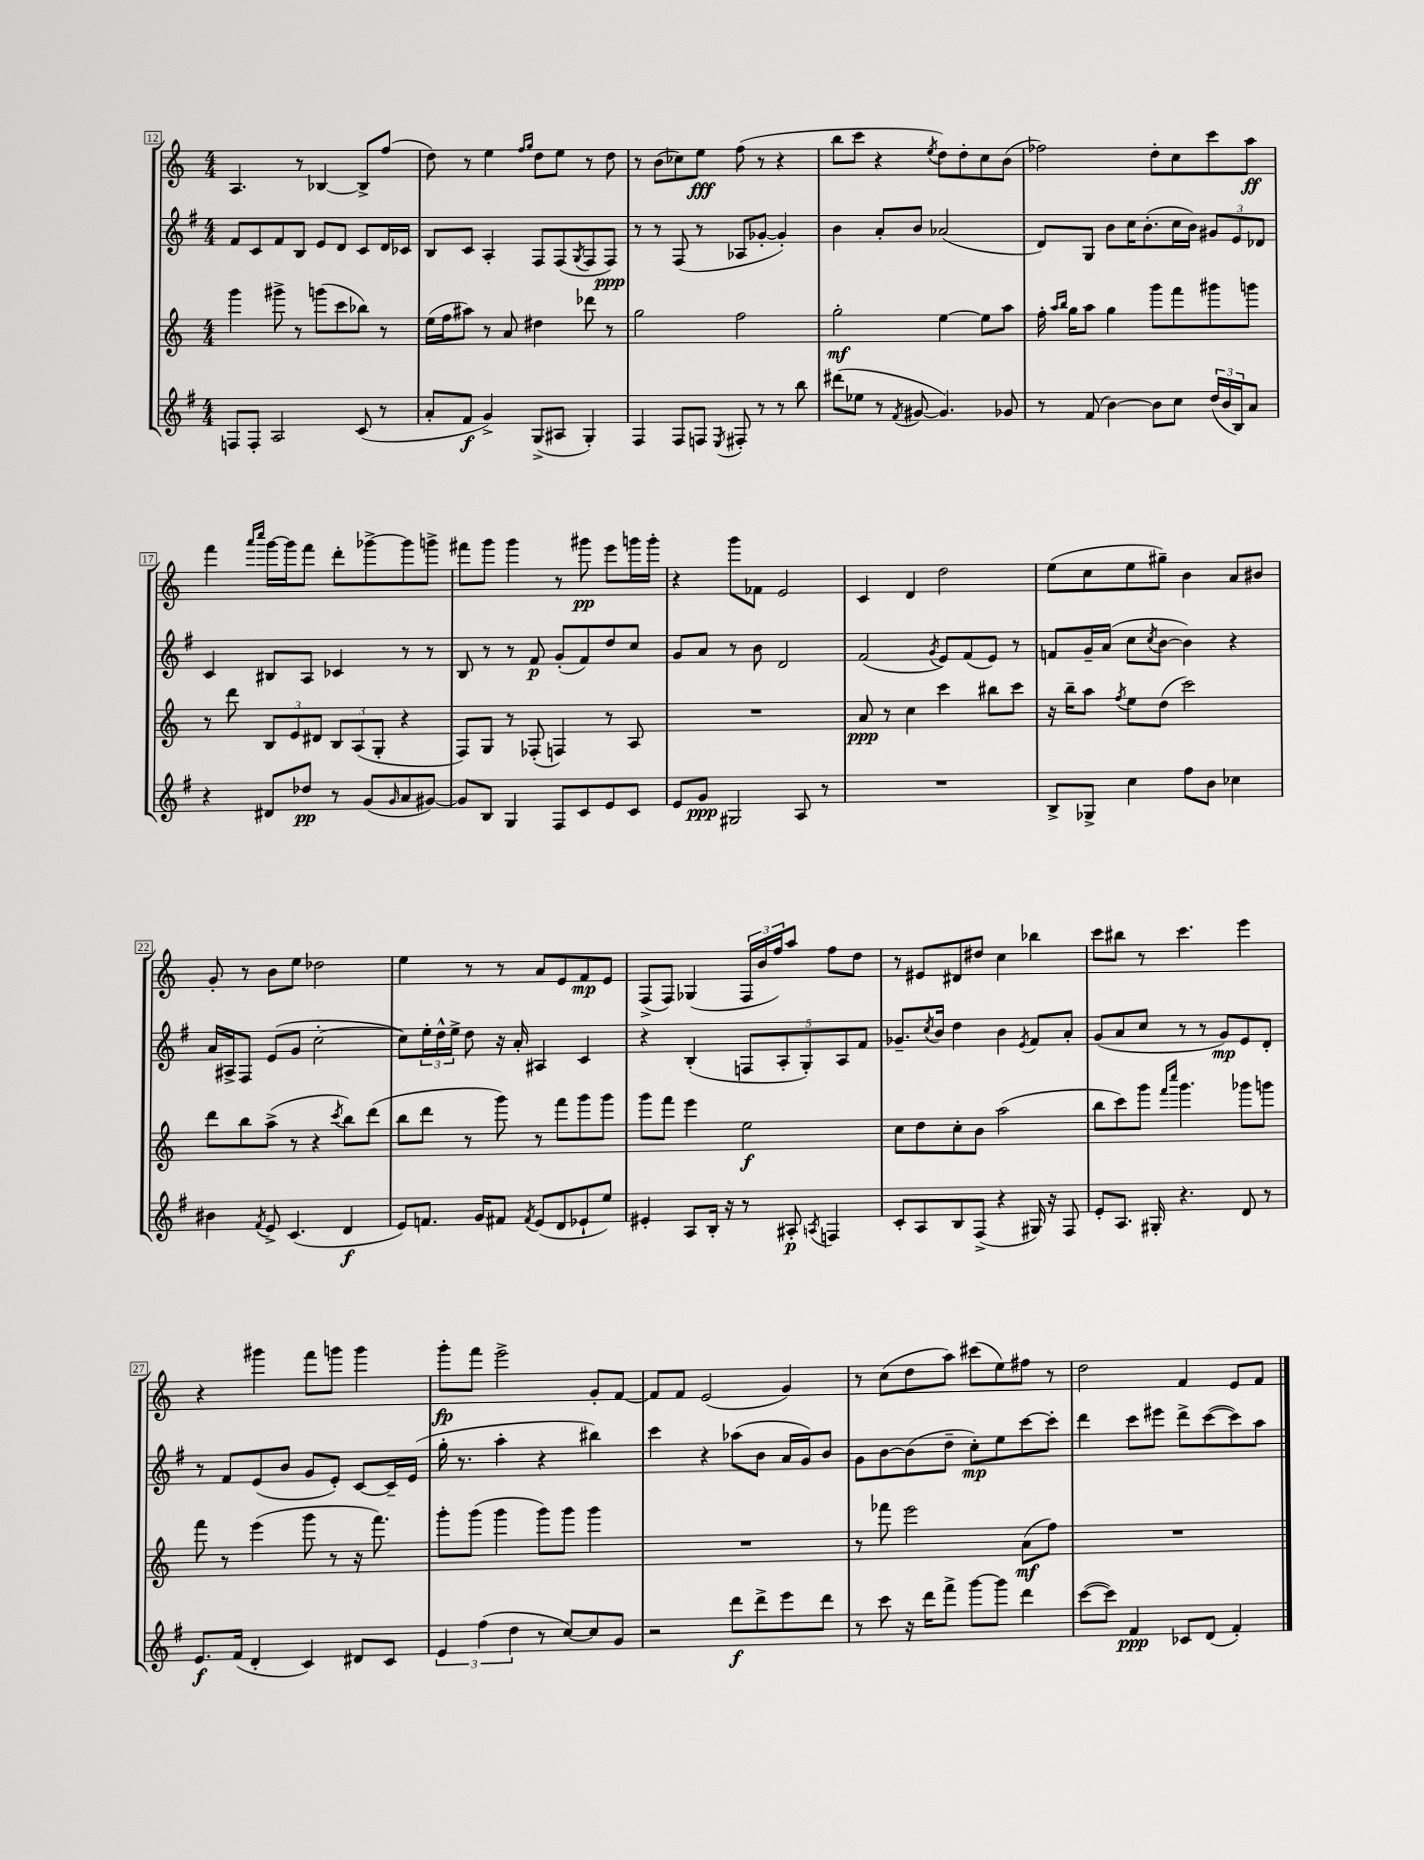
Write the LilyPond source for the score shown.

<<
\new StaffGroup <<
\new Staff = "s0" {
    \clef treble \key c \major \numericTimeSignature \time 4/4
    a4. r8 bes4~ bes8-> f''8( |
    d''8) r8 e''4 \grace { f''16 g''16 } d''8 e''8 r8 d''8 |
    r8 b'8( ces''8) e''8\fff f''8( r8 r4 |
    b''8 c'''8 r4 \acciaccatura { e''8 } d''8) d''8-. c''8 b'8( |
    fes''2) d''8-. c''8 c'''8 a''8\ff |
    f'''4 \grace { a'''16 c''''16 } g'''16~ g'''16 f'''8 d'''8-. ges'''8~-> ges'''8 g'''8-> |
    fis'''8 g'''8 g'''4 r8 gis'''8\pp e'''8 g'''16 g'''16-. |
    r4 g'''8 fes'8 e'2 |
    c'4 d'4 d''2 |
    e''8( c''8 e''8 gis''8--) b'4 a'8 bis'8 |
    g'8-. r8 b'8 e''8 des''2 |
    e''4 r8 r8 a'8 e'8 f'8\mp e'8 |
    f8->( f8) ges4( \tuplet 3/2 { f16 b'16 f''16) } a''8 f''8 d''8 |
    r8 eis'8 dis'8 dis''8 c''4 bes''4 |
    c'''8 bis''8 r8 c'''4. e'''4 |
    r4 gis'''4 f'''8 g'''8 g'''4 |
    g'''8-.\fp f'''8 e'''2-> g'8-. f'8~ |
    f'8 f'8 e'2( g'4) |
    r8 c''8( d''8 a''8) cis'''8( e''8) fis''8 r8 |
    d''2 f'4 e'8 f'8 \bar "|." |
}
\new Staff = "s1" {
    \clef treble \key g \major \numericTimeSignature \time 4/4
    fis'8 c'8 fis'8 b8 e'8 d'8 c'8 d'16 ces'16 |
    b8 c'8 a4-. fis8 fis8( \acciaccatura { g8 } fis8 fis8\ppp) |
    r8 r8 fis8( r8 aes8 ges'8~-. ges'4-.) |
    b'4 a'8-. b'8 aes'2( |
    d'8) g8 b'8 c''16 b'8.-.( c''16 b'16) \tuplet 3/2 { gis'8 e'8 des'8 } |
    c'4 bis8 a8 ces'4 r8 r8 |
    b8 r8 r8 fis'8\p g'8-.( fis'8) d''8 c''8 |
    g'8 a'8 r8 b'8 d'2 |
    fis'2( \acciaccatura { g'8 } e'8) fis'8( e'8) r8 |
    f'8 g'16-- a'16( c''8 \acciaccatura { c''8 } b'8~ b'4) r4 |
    a'16 ais16-> fis8 e'8( g'8 c''2~-. |
    c''8) \tuplet 3/2 { e''16-. d''16-^ e''16-> } d''8 r16 a'16-. ais4 c'4 |
    r4 b4-.( \tuplet 5/4 { f8 a8-. g8-.) a8 fis'8 } |
    ges'8.-- \acciaccatura { c''8 } b'16 d''4 b'4 \acciaccatura { e'8 } fis'8 a'8-. |
    g'8( a'8 c''8 r8 r8 g'8\mp) e'8 d'8-. |
    r8 fis'8 e'8( b'8 g'8 e'8-.) c'8~ c'16-- e'16( |
    g''16-. r8. a''4-. r4 bis''4) |
    c'''4 r4 aes''8( b'8 a'16 g'16) b'8 |
    g'8 b'8~ b'8( d''8-- c''8-.\mp) e''8 c'''8~ c'''8-. |
    d'''4 c'''8 eis'''8 d'''8-> c'''8~( c'''8) a''8 \bar "|." |
}
\new Staff = "s2" {
    \clef treble \key c \major \numericTimeSignature \time 4/4
    g'''4 gis'''8-> r8 g'''8( c'''8 bes''8) r8 |
    e''16( f''16 ais''8) r8 a'8 dis''4 des'''8 r8 |
    g''2 f''2 |
    g''2-.\mf e''4~ e''8 a''8 |
    f''16-. \grace { a''16 b''16 } g''16 a''8 g''4 g'''8 f'''8 gis'''8 g'''8 |
    r8 d'''8 \tuplet 3/2 { b8 e'8 dis'8 } \tuplet 3/2 { b8 a8( g8-. } r4 |
    f8) g8 r8 fes8-.( f4) r8 a8 |
    R1 |
    a'8\ppp r8 c''4 c'''4 bis''8 c'''8 |
    r16 b''16-- a''8 \acciaccatura { f''8 } e''8 d''8( c'''2) |
    d'''8 b''8 a''8->( r8 r4 \acciaccatura { c'''8 } b''8) d'''8( |
    b''8 d'''8 r8 g'''8) r8 f'''8 g'''8 g'''8 |
    g'''8 f'''8 e'''4 e''2\f |
    c''8 d''8 c''8-. b'8 a''2( |
    b''8 c'''8) g'''8 \grace { f'''16 c''''16 } g'''4. ges'''8 g'''8 |
    f'''8 r8 e'''4( g'''8 r8 r16 f'''8.) |
    g'''8-. g'''8( g'''4 g'''8) g'''8 g'''4 |
    R1 |
    r8 fes'''8 e'''2 a'8\mf( f''8) |
    R1 \bar "|." |
}
\new Staff = "s3" {
    \clef treble \key g \major \numericTimeSignature \time 4/4
    f8 f8-. a2 c'8( r8 |
    a'8-. fis'8\f g'4->) g8->( ais8 g4-.) |
    fis4 fis8 f8 \acciaccatura { e8 } fis8-. r8 r8 b''8 |
    dis'''8( ees''8 r8 \acciaccatura { fis'8 } gis'8~ gis'4.) ges'8 |
    r8 fis'8( b'4~) b'8 c''8 \tuplet 3/2 { d''16( b'16 b16) } a'8 |
    r4 dis'8 des''8\pp r8 g'8( \grace { g'16 } a'8 gis'8~) |
    gis'8 b8 g4 fis8 c'8 e'8 c'8 |
    e'8 g'8\ppp gis2 a8 r8 |
    R1 |
    b8-> ges8-> c''4 fis''8 b'8 ces''4 |
    bis'4 \acciaccatura { fis'8 } e'8-> c'4.( d'4\f |
    e'8) f'8. g'16 fis'8 \acciaccatura { fis'8 } e'8( d'8 ees'8-! e''8) |
    eis'4-. a8 b16-. r16 r8 ais8-.\p \acciaccatura { a8 } f4 |
    c'8-. a8 b8 fis8->( r4 gis16) r16 fis8 |
    e'8-. a8. gis16-. r4. d'8 r8 |
    e'8.\f fis'16( d'4-. c'4) dis'8 c'8 |
    \tuplet 3/2 { e'4 fis''4( d''4 } r8 c''8~) c''8 g'8 |
    r2 d'''8\f d'''8-> e'''8 d'''8 |
    r8 c'''8 r16 d'''16 fis'''8-> g'''8~ g'''8 d'''4 |
    c'''8~( c'''8) fis'4\ppp ces'8 d'8( fis'4-.) \bar "|." |
}
>>
>>
\layout { \context { \Score currentBarNumber = #12 \override BarNumber.stencil = #(make-stencil-boxer 0.1 0.3 ly:text-interface::print) } }
